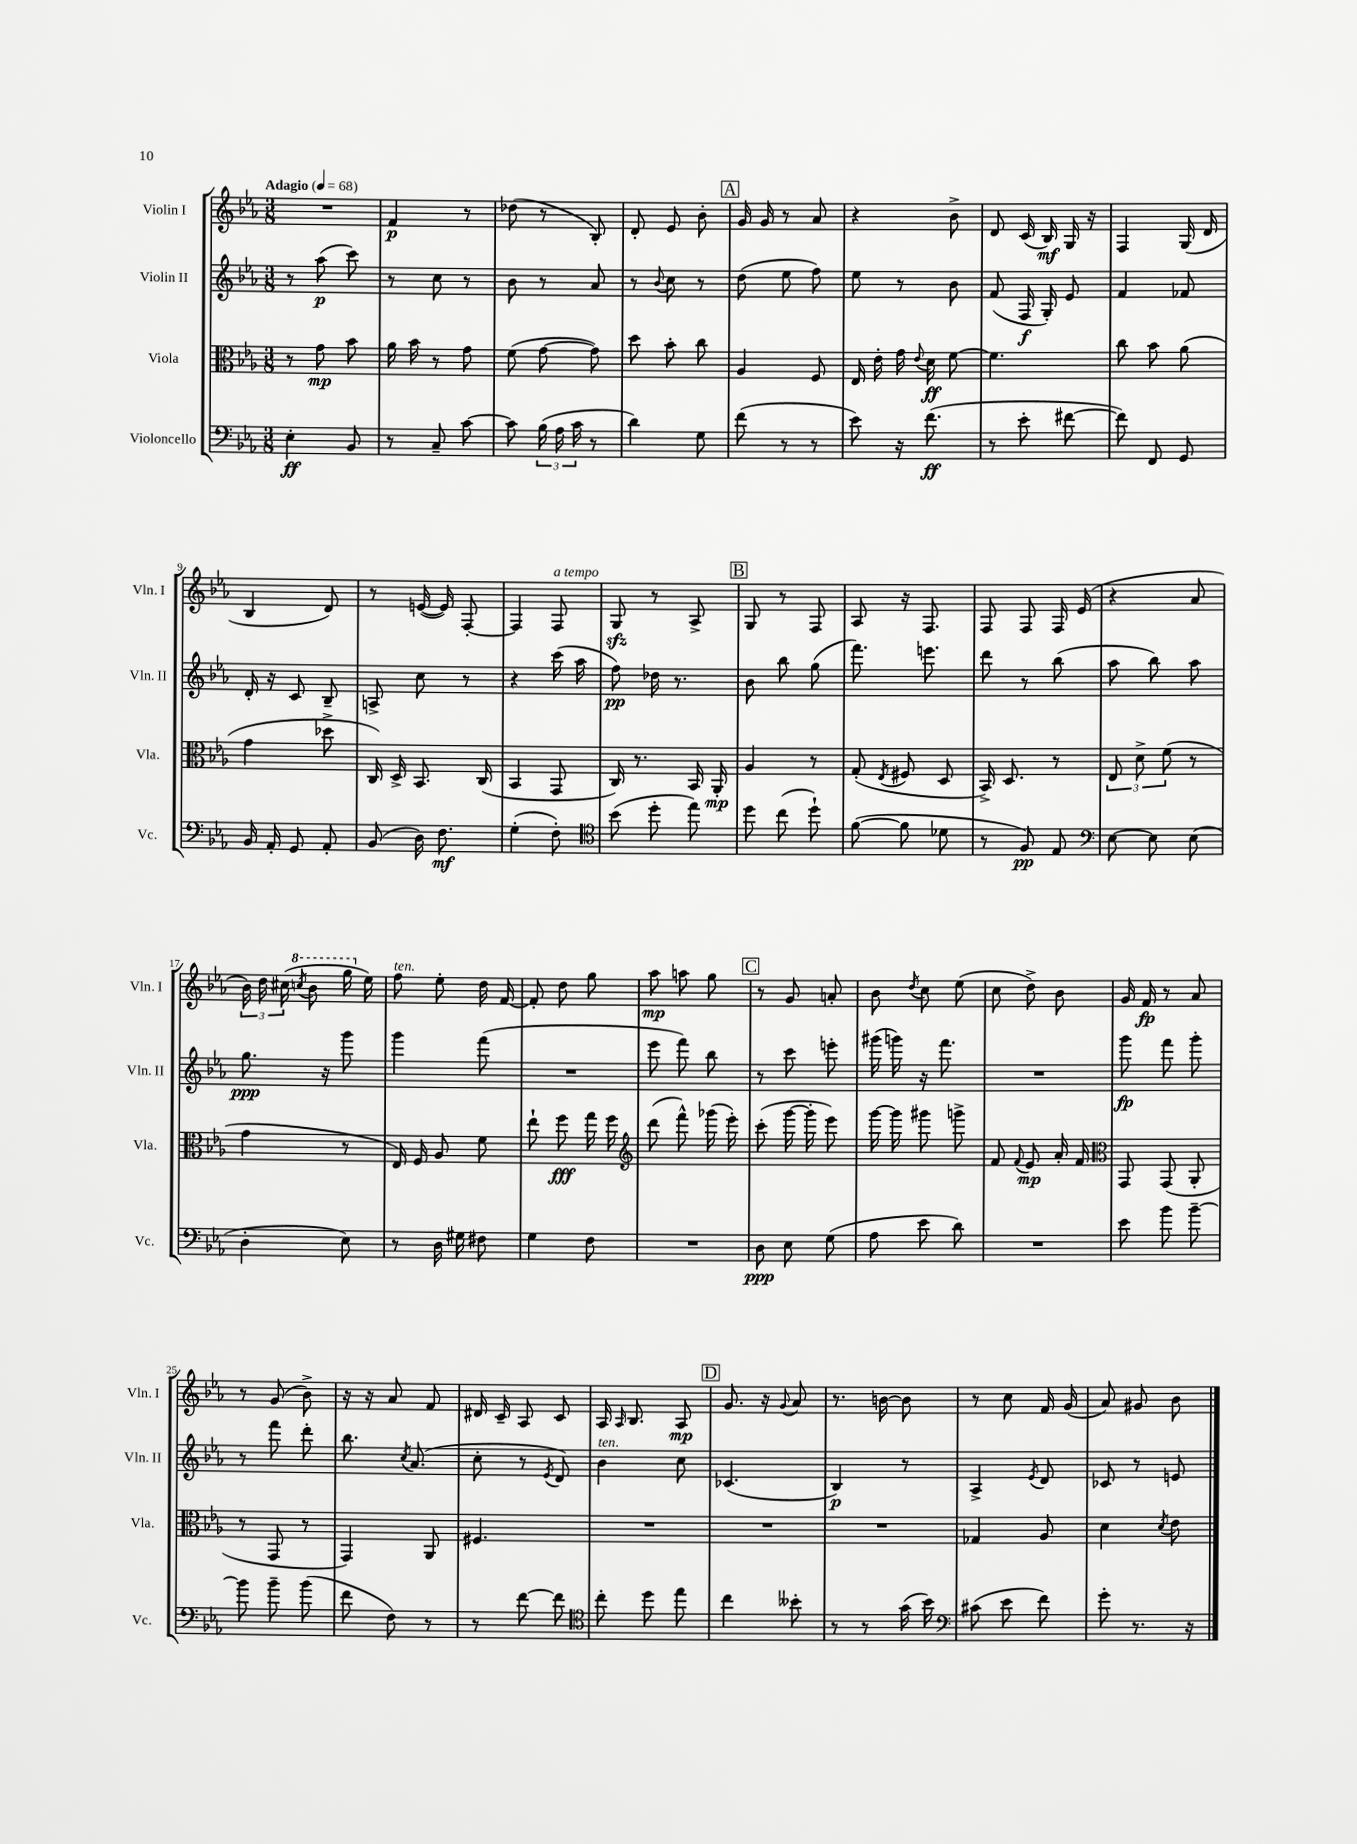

**kern	**kern	**kern	**kern
*staff4	*staff3	*staff2	*staff1
*clefF4	*clefC3	*clefG2	*clefG2
*k[b-e-a-]	*k[b-e-a-]	*k[b-e-a-]	*k[b-e-a-]
*M3/8	*M3/8	*M3/8	*M3/8
*MM68	*MM68	*MM68	*MM68
4E-'	8r	8r	4.r
.	8g	(8aa-	.
8BB-	8b-	8ccc)	.
=	=	=	=
8r	16a-	8r	4f
.	16b-	.	.
8C~	8r	8cc	.
[8c	8g	8r	8r
=	=	=	=
8c]	(8f	8b-	(8dd-
(24B-	[8g	8r	8r
24A-	.	.	.
24c	.	.	.
8r	8g])	8a-	8B-')
=	=	=	=
4d)	8dd	8r	8d'
.	.	8qqb-	.
.	8b-'	8cc	8e-
8G	8cc	8r	8b-'
=	=	=	=
(8f	4A-	(8dd	16g
.	.	.	16g
8r	.	8ee-	8r
8r	8F	8ff)	8a-
=	=	=	=
8e-)	16E-	8ee-	4r
.	16e-'	.	.
16r	16g	8r	.
.	8qqe-	.	.
(8.f	16d	.	.
.	[8f	8b-	8b-^
=	=	=	=
8r	4.f]	(8f	8d
8e-'	.	16F	(16c
.	.	16G')	16B-)
[8f#	.	8e-	16G
.	.	.	16r
=	=	=	=
8f#])	8cc	4f	4F
8FF	8b-	.	.
8GG	(8a-	8f-	(16G
.	.	.	16d
=	=	=	=
16BB-	4g	16d'	4B-
16AA-'	.	16r	.
8GG	.	8c	.
8AA-'	8dd-^	8B-~	8d)
=	=	=	=
(8BB-	16C)	8A^	8r
.	16D^	.	.
16D)	8.BB-	8cc	([16e
8.F	.	.	16e])
.	.	8r	[8F'
.	(16C	.	.
=	=	=	=
(4G'	4BB-	4r	4F]
8F')	8GG	(16ccc	8F
.	.	16aa-	.
=	=	=	=
*clefC4	*	*	*
(8b-	16C)	8ff)	8G
.	8.r	.	.
8dd'	.	16dd-	8r
.	.	8.r	.
8ee-)	16BB-	.	8A-^
.	16AA-'	.	.
=	=	=	=
8dd	4A-	8b-	8G
(8cc	.	8bb-	8r
8dd`)	8r	(8gg	8F
=	=	=	=
([8f	(8G'	8.fff)	8A-
.	8qE-	.	.
8f]	8F#	.	16r
.	.	8.eee	8.F
8d-	8D	.	.
=	=	=	=
8r	16BB-^)	8ddd	8F
.	8.D	.	.
8F)	.	8r	8F
8E-	8r	(8bb-	16F
.	.	.	(16e-
=	=	=	=
*clefF4	*	*	*
[8E-	12E-	8aa-	4r
.	12d^	.	.
8E-]	.	8bb-)	.
.	(12f	.	.
(8E-	8r	8aa-	8a-
=	=	=	=
4D'	4g	8.gg	24b-)
.	.	.	24dd
.	.	.	(24cc#
.	.	.	8qccc
.	.	.	8bb-
.	.	16r	.
8E-)	8r	8ggg	16ggg
.	.	.	16ee-)
=	=	=	=
8r	16E-)	4ggg	8ff
.	16F	.	.
16D	8A-	.	8ee-'
16G#	.	.	.
8F#	8f	(8fff	16dd
.	.	.	[16f
=	=	=	=
4G	8ee-`	4.r	8f']
.	8ff	.	8dd
8F	16gg	.	8gg
.	16ff	.	.
=	=	=	=
*	*clefG2	*	*
4.r	(8ddd	8eee-	8aa-
.	8fff^^)	8fff)	8aa
.	(16ggg-	8bb-	8gg
.	16eee-')	.	.
=	=	=	=
8D	(8ccc'	8r	8r
8E-	[16ggg	8ccc	8g
.	16ggg']	.	.
(8G	8eee-)	8eee'	8a'
=	=	=	=
8A-	[16ggg	(16ggg#	8b-
.	16ggg]	16ggg)	.
.	.	.	8qdd
8e-	8ggg#	16r	8cc
.	.	8.fff	.
8d)	8ggg^	.	(8ee-
=	=	=	=
4.r	8f	4.r	8cc
.	8qqf	.	.
.	8e-	.	8dd^)
.	16a-'	.	8b-
.	16f	.	.
=	=	=	=
*	*clefC3	*	*
8e-	8GG	8ggg	16g
.	.	.	16f
8b-	(8GG	8fff	8r
[8b-~	8AA-'	8ggg'	8a-
=	=	=	=
8b-]	8r	8r	8r
8b-~	8GG	8fff	(8g
(8b-	8r	8ddd'	8b-^)
=	=	=	=
8f	4GG)	8.bb-	16r
.	.	.	16r
8F)	.	.	8a-
.	.	8qcc	.
.	.	(8.a-	.
8r	8AA-	.	8f
=	=	=	=
8r	4.F#	8cc'	16d#
.	.	.	16c~
[8f	.	8r	8A-
.	.	8qe-	.
8f]	.	8d)	8c
=	=	=	=
*clefC4	*	*	*
8cc'	4.r	4b-	16A-
.	.	.	16qqA-
.	.	.	8.B-
8dd	.	.	.
8ee-	.	8cc	8A-
=	=	=	=
4cc	4.r	(4.c-	8.g
.	.	.	16r
.	.	.	8qqg
8b--'	.	.	8a-
=	=	=	=
8r	4.r	4B-)	8.r
8r	.	.	.
.	.	.	[16b
(16g	.	8r	8b]
16b-)	.	.	.
=	=	=	=
*clefF4	*	*	*
(8c#	4G-	4A-^	8r
8e-	.	.	8cc
.	.	8qe-	.
8f)	8A-	8d	16f
.	.	.	(16g
=	=	=	=
8g'	4d	8c-	8a-)
8.r	.	8r	8g#
.	8qd	.	.
.	8e-	8e	8b-
16r	.	.	.
==	==	==	==
*-	*-	*-	*-
